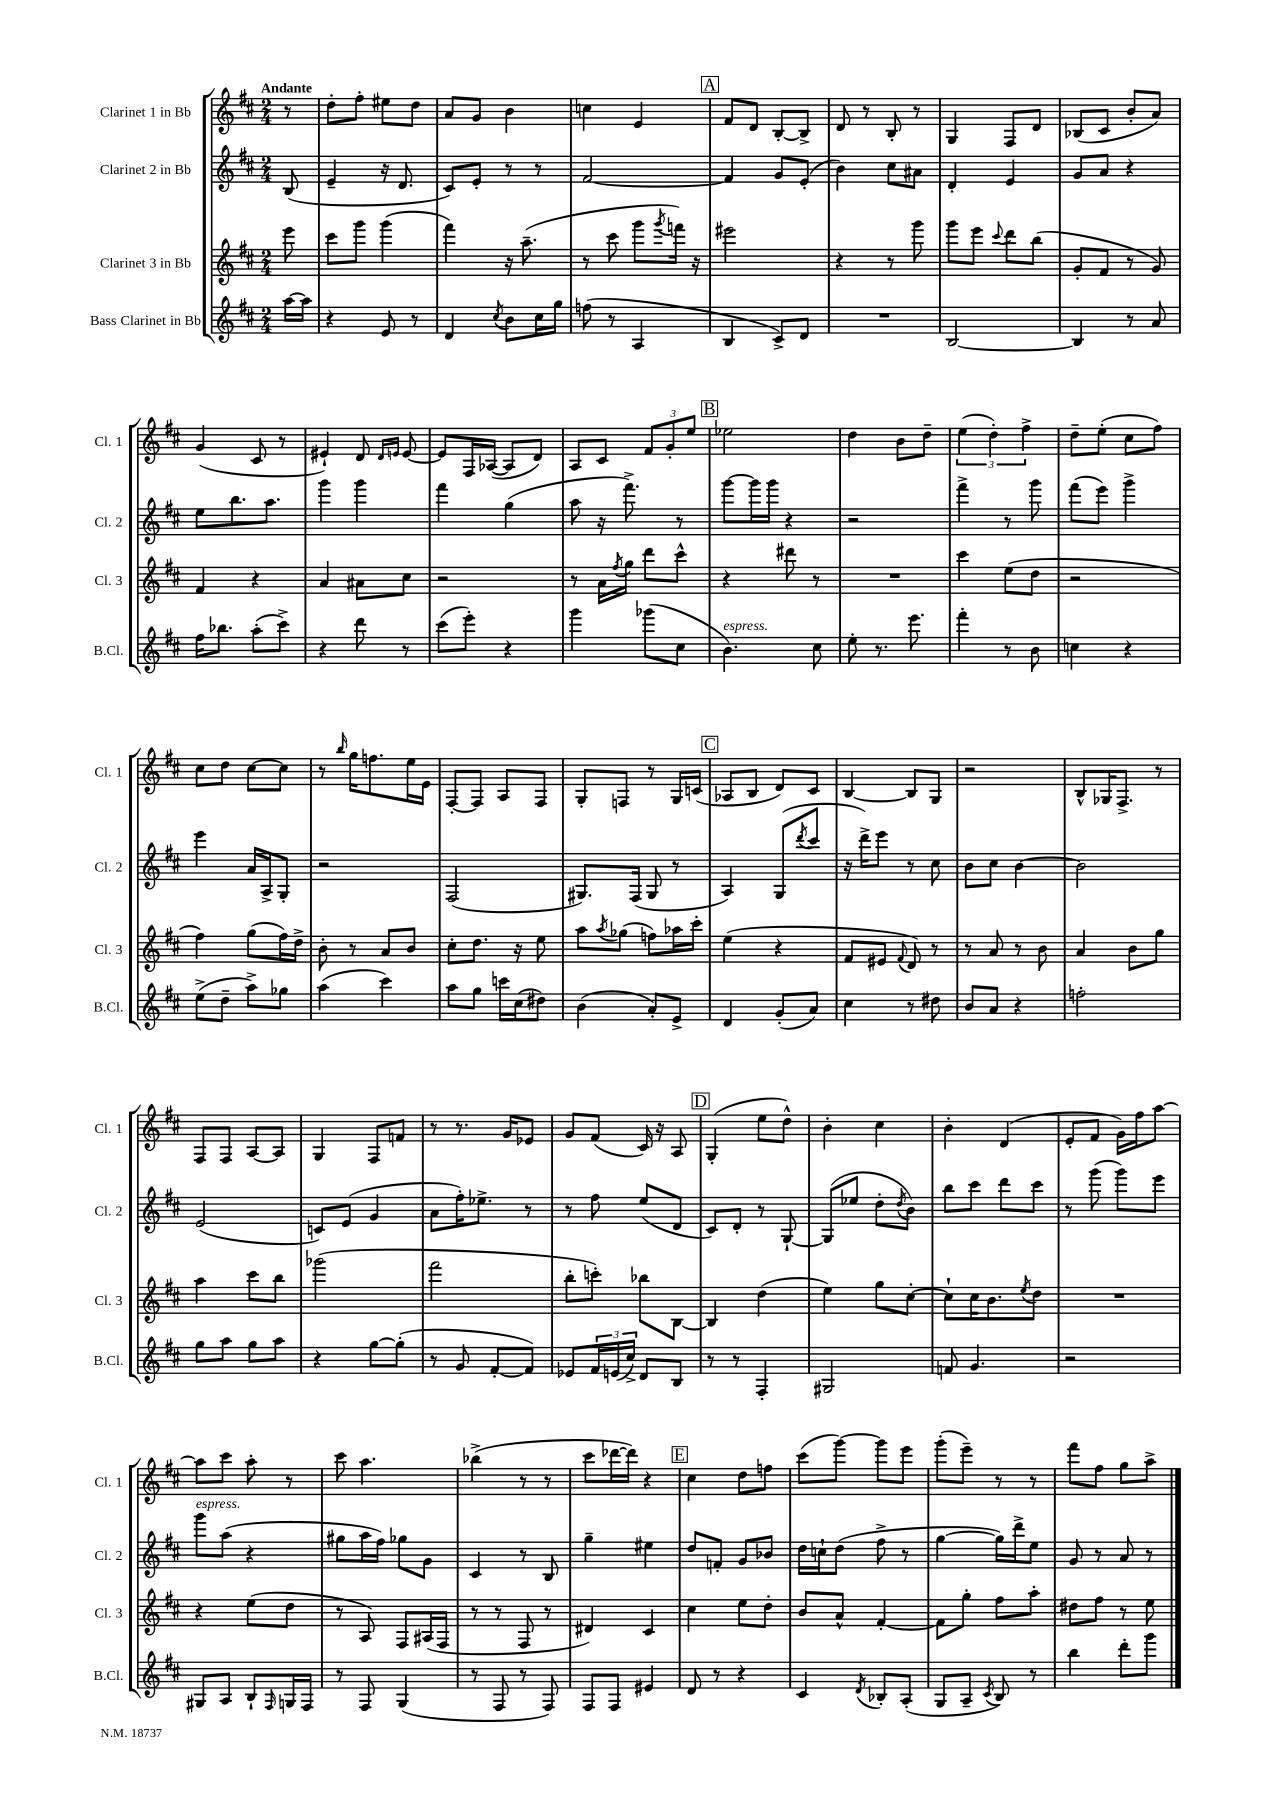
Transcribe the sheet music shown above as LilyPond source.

<<
\new StaffGroup <<
\new Staff = "s0" \with { instrumentName = "Clarinet 1 in Bb" shortInstrumentName = "Cl. 1" } {
    \clef treble \key d \major \numericTimeSignature \time 2/4 \partial 8 \tempo "Andante"
    r8 |
    d''8-. fis''8-. eis''8 d''8 |
    a'8 g'8 b'4 |
    c''4 e'4 |
    \mark \markup { \box "A" } fis'8 d'8 b8~-. b8-> |
    d'8 r8 b8-. r8 |
    g4 fis8 d'8 |
    bes8( cis'8 b'8-. a'8) |
    g'4( cis'8 r8 |
    eis'4-!) d'8 \grace { d'16 e'16 } e'8~ |
    e'8 fis16 aes16~( aes8 d'8) |
    a8 cis'8 \tuplet 3/2 { fis'8 g'8-. e''8 } |
    \mark \markup { \box "B" } ees''2 |
    d''4 b'8 d''8-- |
    \tuplet 3/2 { e''4( d''4-.) fis''4-> } |
    d''8-- e''8-.( cis''8 fis''8) |
    cis''8 d''8 cis''8~ cis''8 |
    r8 \grace { b''16 } g''16 f''8. e''16 e'16 |
    fis8~-. fis8 a8 fis8 |
    g8-. f8 r8 g16 c'16( |
    \mark \markup { \box "C" } aes8 b8 d'8) cis'8 |
    b4~ b8 g8 |
    r2 |
    b8-^ ges16 fis8.-> r8 |
    fis8 fis8 a8~ a8 |
    g4 fis8 f'8 |
    r8 r8. g'16 ees'8 |
    g'8 fis'8( cis'16) r16 a8 |
    \mark \markup { \box "D" } g4-.( e''8 d''8-^) |
    b'4-. cis''4 |
    b'4-. d'4( |
    e'8-. fis'8 g'16) fis''16 a''8~ |
    a''8 cis'''8 a''8-. r8 |
    cis'''8 a''4. |
    bes''4->( r8 r8 |
    cis'''8 des'''16~ des'''16) r4 |
    \mark \markup { \box "E" } cis''4 d''8 f''8 |
    cis'''8( g'''8~) g'''8 e'''8 |
    g'''8-.( e'''8--) r8 r8 |
    fis'''8 fis''8 g''8 a''8-> \bar "|." |
}
\new Staff = "s1" \with { instrumentName = "Clarinet 2 in Bb" shortInstrumentName = "Cl. 2" } {
    \clef treble \key d \major \numericTimeSignature \time 2/4 \partial 8
    b8( |
    e'4-- r16 d'8. |
    cis'8) e'8-. r8 r8 |
    fis'2~ |
    \mark \markup { \box "A" } fis'4 g'8 e'8-.( |
    b'4) cis''8 ais'8 |
    d'4-. e'4 |
    g'8 a'8 r4 |
    e''8 b''8. a''8. |
    g'''4 g'''4 |
    fis'''4 g''4( |
    a''8 r16 fis'''8.->) r8 |
    \mark \markup { \box "B" } g'''8~ g'''16 g'''16 r4 |
    r2 |
    fis'''4-> r8 g'''8 |
    fis'''8( e'''8) g'''4-> |
    e'''4 a'16 a16-> g8-. |
    r2 |
    fis2( |
    gis8.) fis16( gis8 r8 |
    \mark \markup { \box "C" } a4) g8( \acciaccatura { d'''8 } cis'''8 |
    r16 d'''16->) e'''8 r8 cis''8 |
    b'8 cis''8 b'4~ |
    b'2 |
    e'2( |
    c'8) e'8( g'4 |
    a'8 fis''16-.) ees''8.-> r8 |
    r8 fis''8 e''8( d'8 |
    \mark \markup { \box "D" } cis'8) d'8-. r8 g8~-! |
    g8( ees''8 d''8-. \acciaccatura { d''8 } b'8) |
    b''8 cis'''8 d'''8 cis'''8 |
    r8 g'''8( g'''8) e'''8 |
    g'''8^\markup { \italic "espress." } a''8( r4 |
    gis''8 a''16 fis''16) ges''8 g'8 |
    cis'4 r8 b8 |
    g''4-- eis''4 |
    \mark \markup { \box "E" } d''8 f'8-. g'8 bes'8 |
    d''16 c''16-! d''8( fis''8-> r8 |
    g''4~ g''16) d'''16-> e''8 |
    g'8 r8 a'8 r8 \bar "|." |
}
\new Staff = "s2" \with { instrumentName = "Clarinet 3 in Bb" shortInstrumentName = "Cl. 3" } {
    \clef treble \key d \major \numericTimeSignature \time 2/4 \partial 8
    e'''8 |
    cis'''8 g'''8 g'''4( |
    fis'''4) r16 a''8.--( |
    r8 cis'''8 g'''8 \acciaccatura { g'''8 } f'''16) r16 |
    \mark \markup { \box "A" } eis'''2 |
    r4 r8 g'''8 |
    g'''8 e'''8 \appoggiatura { cis'''8 } d'''8 b''8( |
    g'8-. fis'8 r8 g'8) |
    fis'4 r4 |
    a'4 ais'8 cis''8 |
    r2 |
    r8 a'16 \acciaccatura { fis''8 } g''16 d'''8 cis'''8-^ |
    \mark \markup { \box "B" } r4 dis'''8 r8 |
    R2 |
    cis'''4 e''8( d''8 |
    r2 |
    fis''4) g''8( fis''16) d''16-> |
    b'8-. r8 a'8 b'8 |
    cis''8-. d''8. r16 e''8 |
    a''8 \acciaccatura { a''8 } ges''8( f''8) aes''16 cis'''16-. |
    \mark \markup { \box "C" } e''4( r4 |
    fis'8 eis'8 \appoggiatura { fis'8 } d'8) r8 |
    r8 a'8 r8 b'8 |
    a'4 b'8 g''8 |
    a''4 cis'''8 b''8 |
    ges'''2( |
    fis'''2 |
    b''8-. c'''8-.) bes''8 b8~ |
    \mark \markup { \box "D" } b4 d''4( |
    e''4) g''8 cis''8~-. |
    cis''8-! cis''16 b'8. \acciaccatura { e''8 } d''8 |
    R2 |
    r4 e''8( d''8 |
    r8 a8) fis8 ais16( fis16 |
    r8 r8 fis8 r8 |
    dis'4) cis'4 |
    \mark \markup { \box "E" } cis''4 e''8 d''8-. |
    b'8 a'8-^ fis'4~-. |
    fis'8 g''8-. fis''8 a''8-. |
    dis''8 fis''8 r8 e''8 \bar "|." |
}
\new Staff = "s3" \with { instrumentName = "Bass Clarinet in Bb" shortInstrumentName = "B.Cl." } {
    \clef treble \key d \major \numericTimeSignature \time 2/4 \partial 8
    a''16~ a''16 |
    r4 e'8 r8 |
    d'4 \acciaccatura { cis''8 } b'8 cis''16 g''16 |
    f''8( r8 a4 |
    \mark \markup { \box "A" } b4 cis'8->) d'8 |
    R2 |
    b2~ |
    b4 r8 a'8 |
    fis''16 bes''8. a''8-.( cis'''8->) |
    r4 d'''8 r8 |
    cis'''8( e'''8-.) r4 |
    g'''4 ges'''8( cis''8 |
    \mark \markup { \box "B" } b'4.^\markup { \italic "espress." }) cis''8 |
    e''8-. r8. e'''8. |
    fis'''4-. r8 b'8 |
    c''4 r4 |
    e''8->( d''8-- a''8->) ges''8 |
    a''4( cis'''4) |
    a''8 g''8 c'''16 cis''16( dis''8) |
    b'4( a'8-.) e'8-> |
    \mark \markup { \box "C" } d'4 g'8-.( a'8) |
    cis''4 r8 dis''8 |
    b'8 a'8 r4 |
    f''2-. |
    g''8 a''8 g''8 a''8 |
    r4 g''8~ g''8-.( |
    r8 g'8 fis'8~-. fis'8) |
    ees'8 \tuplet 3/2 { fis'16 e'16( cis''16->) } d'8 b8 |
    \mark \markup { \box "D" } r8 r8 fis4-. |
    gis2 |
    f'8 g'4. |
    r2 |
    gis8 a8 b8-! \grace { fis16 } g16 fis16 |
    r8 fis8 g4( |
    r8 fis8 r8 fis8) |
    fis8 fis8 eis'4 |
    \mark \markup { \box "E" } d'8 r8 r4 |
    cis'4 \acciaccatura { d'8 } bes8-. a8-.( |
    g8 a8-- \acciaccatura { cis'8 } b8) r8 |
    b''4 d'''8-. g'''8 \bar "|." |
}
>>
>>
\layout { \context { \Score \remove "Bar_number_engraver" } }
